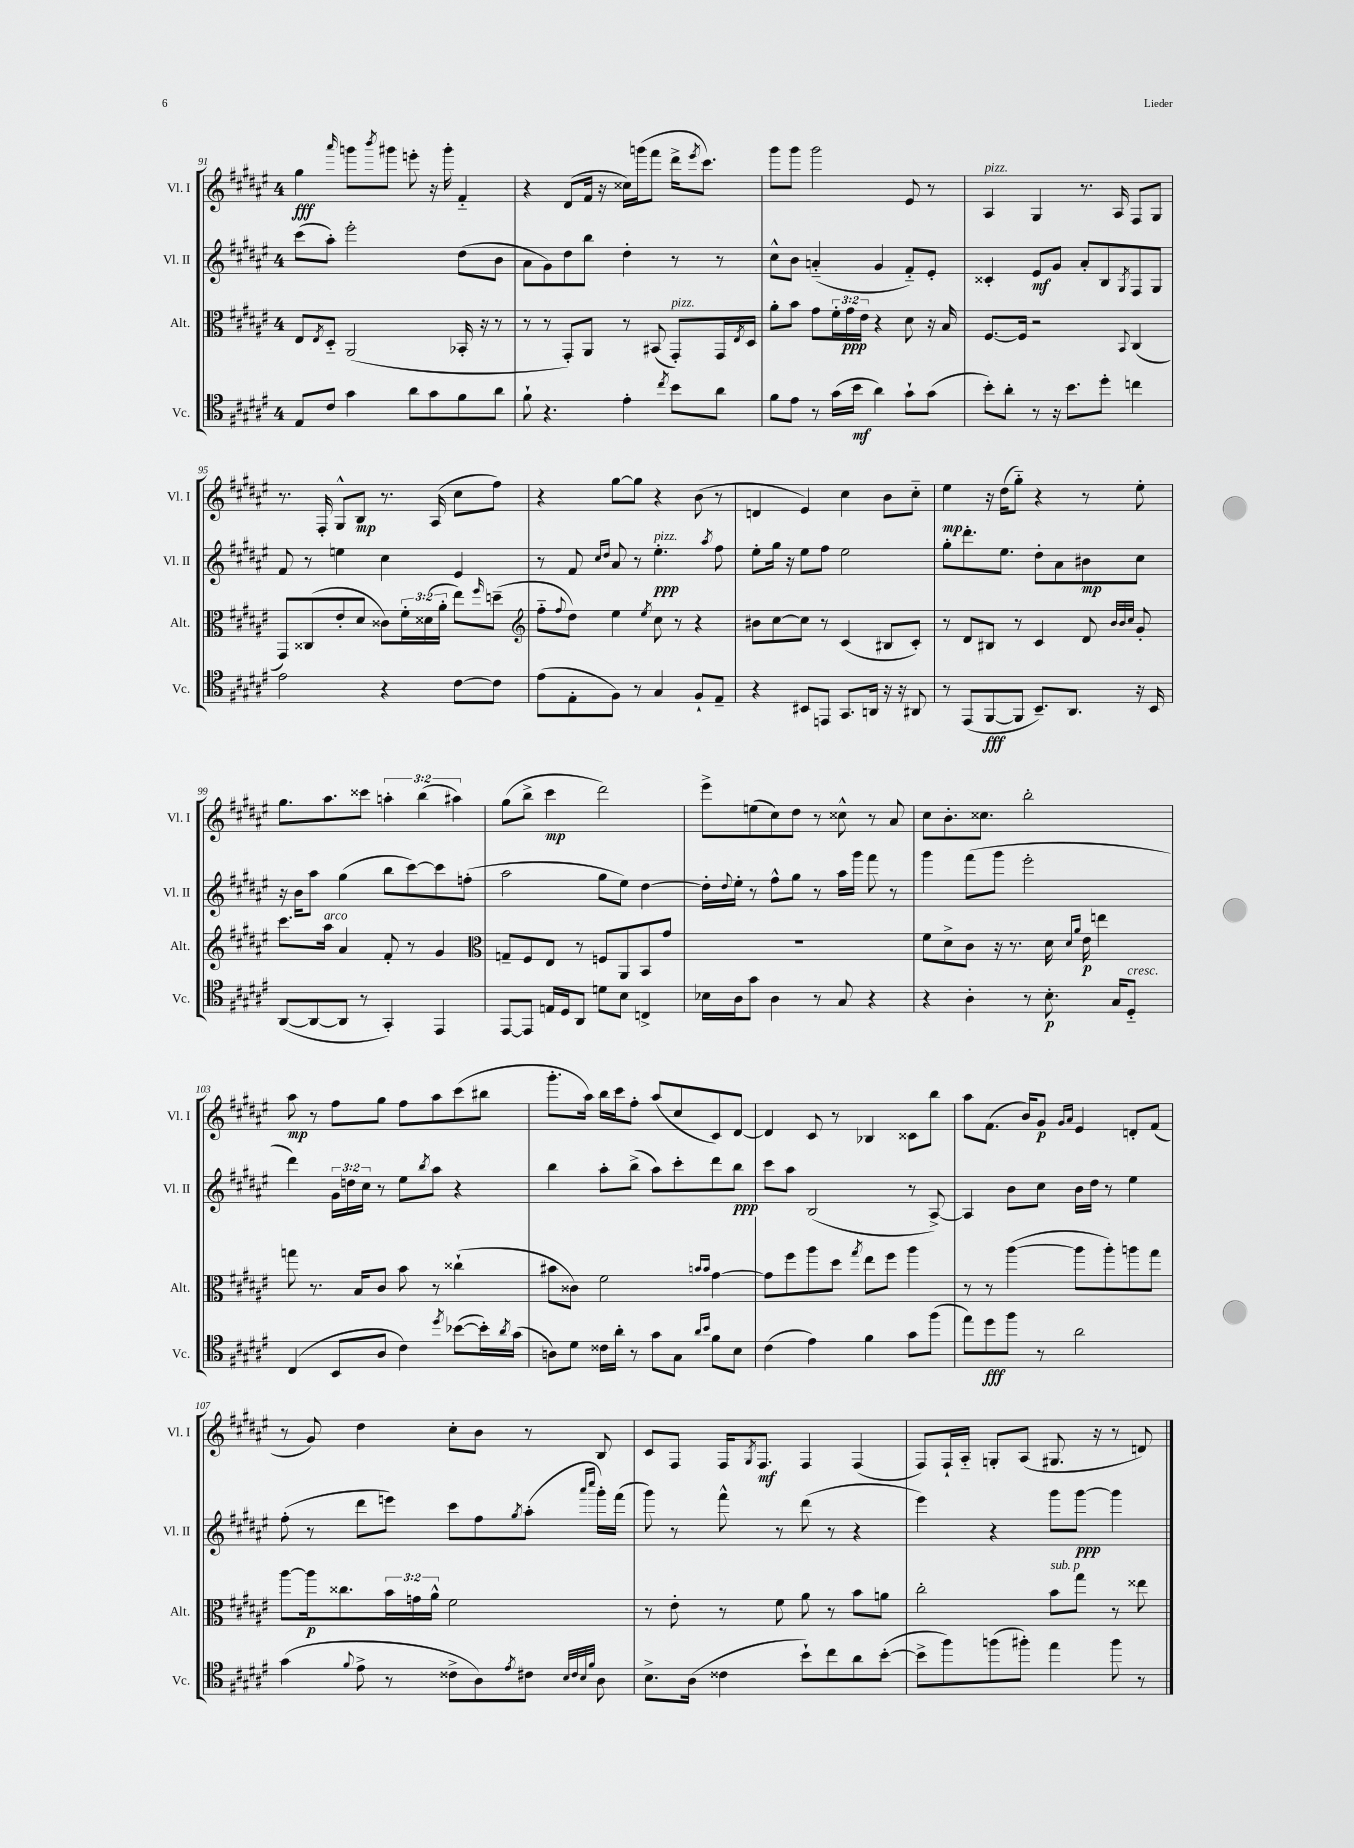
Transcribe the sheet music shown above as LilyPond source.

<<
\new StaffGroup <<
\new Staff = "s0" \with { instrumentName = "Vl. I" shortInstrumentName = "Vl. I" } {
    \clef treble \key fis \major \once \override Staff.TimeSignature.style = #'single-digit \time 4/4 \override Staff.TupletNumber.text = #tuplet-number::calc-fraction-text
    gis''4\fff \grace { ais'''16 } g'''8 \acciaccatura { b'''8 } gis'''8 e'''8-. r16 gis'''16-. fis'4-_ |
    r4 dis'8( fis'16 r16 cisis''16) g'''16( fis'''8 dis'''16-> \acciaccatura { eis'''8 } cis'''8.) |
    gis'''8 gis'''8 gis'''2 eis'8 r8 |
    ais4^\markup { \italic "pizz." } gis4 r8. ais16 fis8 gis8 |
    r8. fis16-. gis8-^ b8\mp r8. ais16( cis''8 fis''8) |
    r4 gis''8~ gis''8 r4 b'8( r8 |
    d'4 eis'4) cis''4 b'8 cis''8-_ |
    eis''4\mp r16 dis''16( gis''8-_) r4 r8 eis''8-. |
    gis''8. ais''8. cisis'''8 \tuplet 3/2 { a''4-. b''4( ais''4) } |
    gis''8( b''8-> cis'''4\mp dis'''2) |
    eis'''8-> e''8( cis''8) dis''8 r8 cisis''8-^ r8 ais'8 |
    cis''8 b'8.-. cisis''8. b''2-. |
    ais''8\mp r8 fis''8 gis''8 fis''8 ais''8 cis'''8( bis''8 |
    gis'''8.-. ais''16) b''16 cis'''16 fis''8-. ais''8( cis''8 cis'8) dis'8~ |
    dis'4 cis'8 r8 bes4 cisis'8 b''8 |
    ais''8 fis'8.( b'16) gis'8\p \grace { gis'16 ais'16 } eis'4 d'8-. fis'8( |
    r8 gis'8) dis''4 cis''8-. b'8 r8 b8 |
    cis'8 fis8 fis16 \acciaccatura { gis8 } fis8.\mf fis4 fis4( |
    fis8) fis16-! ais16-_ g8-. ais8( gis8. r16 r8 d'8) \bar "|." |
}
\new Staff = "s1" \with { instrumentName = "Vl. II" shortInstrumentName = "Vl. II" } {
    \clef treble \key fis \major \once \override Staff.TimeSignature.style = #'single-digit \time 4/4 \override Staff.TupletNumber.text = #tuplet-number::calc-fraction-text
    cis'''8( ais''8-.) eis'''2-. dis''8( b'8 |
    ais'8 gis'8) dis''8 b''8 dis''4-. r8 r8 |
    cis''8-^ b'8 a'4-_( gis'4 fis'8-_) eis'8-. |
    cisis'4-. eis'8\mf gis'8 ais'8-. b8 \acciaccatura { gis8 } fis8 gis8 |
    fis'8 r8 e''4 cis''4 eis'4 |
    r8 fis'8 \grace { cis''16 dis''16 } ais'8 r8 eis''4.-.\ppp^\markup { \italic "pizz." } \acciaccatura { ais''8 } fis''8 |
    eis''8-. gis''16 r16 eis''8 fis''8 eis''2 |
    gis''8-. dis'''8.-. eis''8. dis''8-. ais'8 bis'8\mp cis''8 |
    r16 b'16 ais''8 gis''4( b''8 cis'''8~) cis'''8 f''8-.( |
    ais''2 gis''8 eis''8) dis''4~ |
    dis''16-. \appoggiatura { dis''8 } eis''16-. r8 fis''8-^ gis''8 r8 ais''16 gis'''16 fis'''8 r8 |
    gis'''4 fis'''8( gis'''8 eis'''2-. |
    dis'''4) \tuplet 3/2 { gis'16 d''16 cis''16 } r8 eis''8 \acciaccatura { b''8 } ais''8 r4 |
    b''4 ais''8-. b''8->( ais''8) cis'''8-. dis'''8 b''8\ppp |
    cis'''8 ais''8 b2( r8 ais8~->) |
    ais4 b'8 cis''8 b'16 dis''16 r8 eis''4 |
    fis''8-.( r8 dis'''8 e'''8) cis'''8 fis''8 \acciaccatura { gis''8 } ais''8-.( \grace { ais'''16 cis''''16 } gis'''16-.) fis'''16( |
    gis'''8) r8 fis'''8-^ r8 dis'''8( r8 r4 |
    eis'''4) r4 gis'''8 gis'''8~\ppp gis'''4 \bar "|." |
}
\new Staff = "s2" \with { instrumentName = "Alt." shortInstrumentName = "Alt." } {
    \clef alto \key fis \major \once \override Staff.TimeSignature.style = #'single-digit \time 4/4 \override Staff.TupletNumber.text = #tuplet-number::calc-fraction-text
    eis8 \acciaccatura { eis8 } dis8-_ ais,2( bes,16-. r16 r8 |
    r8 r8 gis,8-.) ais,8 r8 bis,8( gis,8-.^\markup { \italic "pizz." }) gis,16 \acciaccatura { eis8 } dis16 |
    ais'8-. b'8 gis'8 \tuplet 3/2 { fis'16-. gis'16\ppp eis'16 } r4 dis'8 r16 b16 |
    fis8.~ fis16 r2 \appoggiatura { b,8 } cis4( |
    gis,8) cisis8( eis'8-. dis'8 cisis'8) \tuplet 3/2 { fis'16-. disis'16( ais'16-. } eis''8) \grace { fis''16 } d''8--( |
    \clef treble fis''8-_ \appoggiatura { fis''8 } dis''8) eis''4 \acciaccatura { eis''8 } cis''8 r8 r4 |
    bis'8 cis''8~ cis''8 r8 cis'4( bis8 cis'8-.) |
    r8 dis'8 bis8 r8 cis'4 dis'8 \grace { b'32 b'32 cis''32 } gis'8-. |
    cis'''8. ais''16^\markup { \italic "arco" } ais'4 fis'8-. r8 gis'4 |
    \clef alto g8-- fis8 eis8 r8 f8 ais,8 b,8 gis'8 |
    R1 |
    fis'8 dis'8-> cis'8 r16 r8. dis'16 \grace { dis'16 ais'16 } eis'16\p e''4 |
    g''8 r8. b16 cis'8 b'8 r8 cisis''4-!( |
    bis'8 cisis'8) fis'2 \grace { b'16 b'16 } gis'4~ |
    gis'8 fis''8 ais''8 dis''8 \acciaccatura { gis''8 } eis''8 fis''8 ais''4 |
    r8 r8 ais''4~( ais''8 ais''8-.) a''8 gis''8 |
    ais''8~ ais''16\p cisis''8. \tuplet 3/2 { b'16 g'16 ais'16-^ } fis'2 |
    r8 eis'8-. r8 fis'8 ais'8 r8 b'8 a'8 |
    cis''2-. b'8^\markup { \italic "sub. p" } gis''8 r8 eisis''8 \bar "|." |
}
\new Staff = "s3" \with { instrumentName = "Vc." shortInstrumentName = "Vc." } {
    \clef tenor \key fis \major \once \override Staff.TimeSignature.style = #'single-digit \time 4/4
    eis8 cis'8 gis'4 ais'8 gis'8 fis'8 ais'8 |
    fis'8-! r4. eis'4-. \acciaccatura { cis''8 } b'8 ais'8 |
    fis'8 eis'8 r8 gis'16( b'16\mf ais'4) gis'8-! gis'8( |
    b'8-.) ais'8-. r8 r16 b'8. dis''8-. c''4 |
    eis'2 r4 cis'8~ cis'8 |
    eis'8( eis8-. fis8) r8 gis4 fis8-! eis8-- |
    r4 bis,8 e,8 gis,8. a,16 r16 r16 ais,8 |
    r8 eis,8( fis,8~\fff fis,8 b,8.--) ais,8. r16 b,16 |
    ais,8~( ais,8~ ais,8 r8 gis,4-.) eis,4 |
    eis,8~ eis,8 e16 dis16 ais,8 d'8 b8 c4-> |
    bes16 ais16 gis'8 ais4 r8 gis8 r4 |
    r4 ais4-. r8 b8.-.\p gis16 dis8-_^\markup { \italic "cresc." } |
    cis4( b,8 ais8 cis'4) \acciaccatura { dis''8 } bes'8~( bes'16-.) \acciaccatura { ais'8 } gis'16( |
    a8) dis'8 cisis'16 ais'16-. r8 gis'8 gis8 \grace { ais'16 b'16 } fis'8 b8 |
    cis'4( eis'4) fis'4 gis'8 fis''8( |
    eis''8) dis''8\fff fis''8 r8 ais'2 |
    gis'4( \appoggiatura { fis'8 } eis'8-> r8 cisis'8-> ais8) \acciaccatura { eis'8 } cis'8 \grace { b32 cis'32 b32 fis'32 } ais8 |
    b8.-> ais16( cisis'4 b'8-!) cis''8 ais'8 b'8~-.( |
    b'8-> fis''8) f''8( fis''8-.) eis''4 fis''8 r8 \bar "|." |
}
>>
>>
\layout { \context { \Score currentBarNumber = #91 } }
